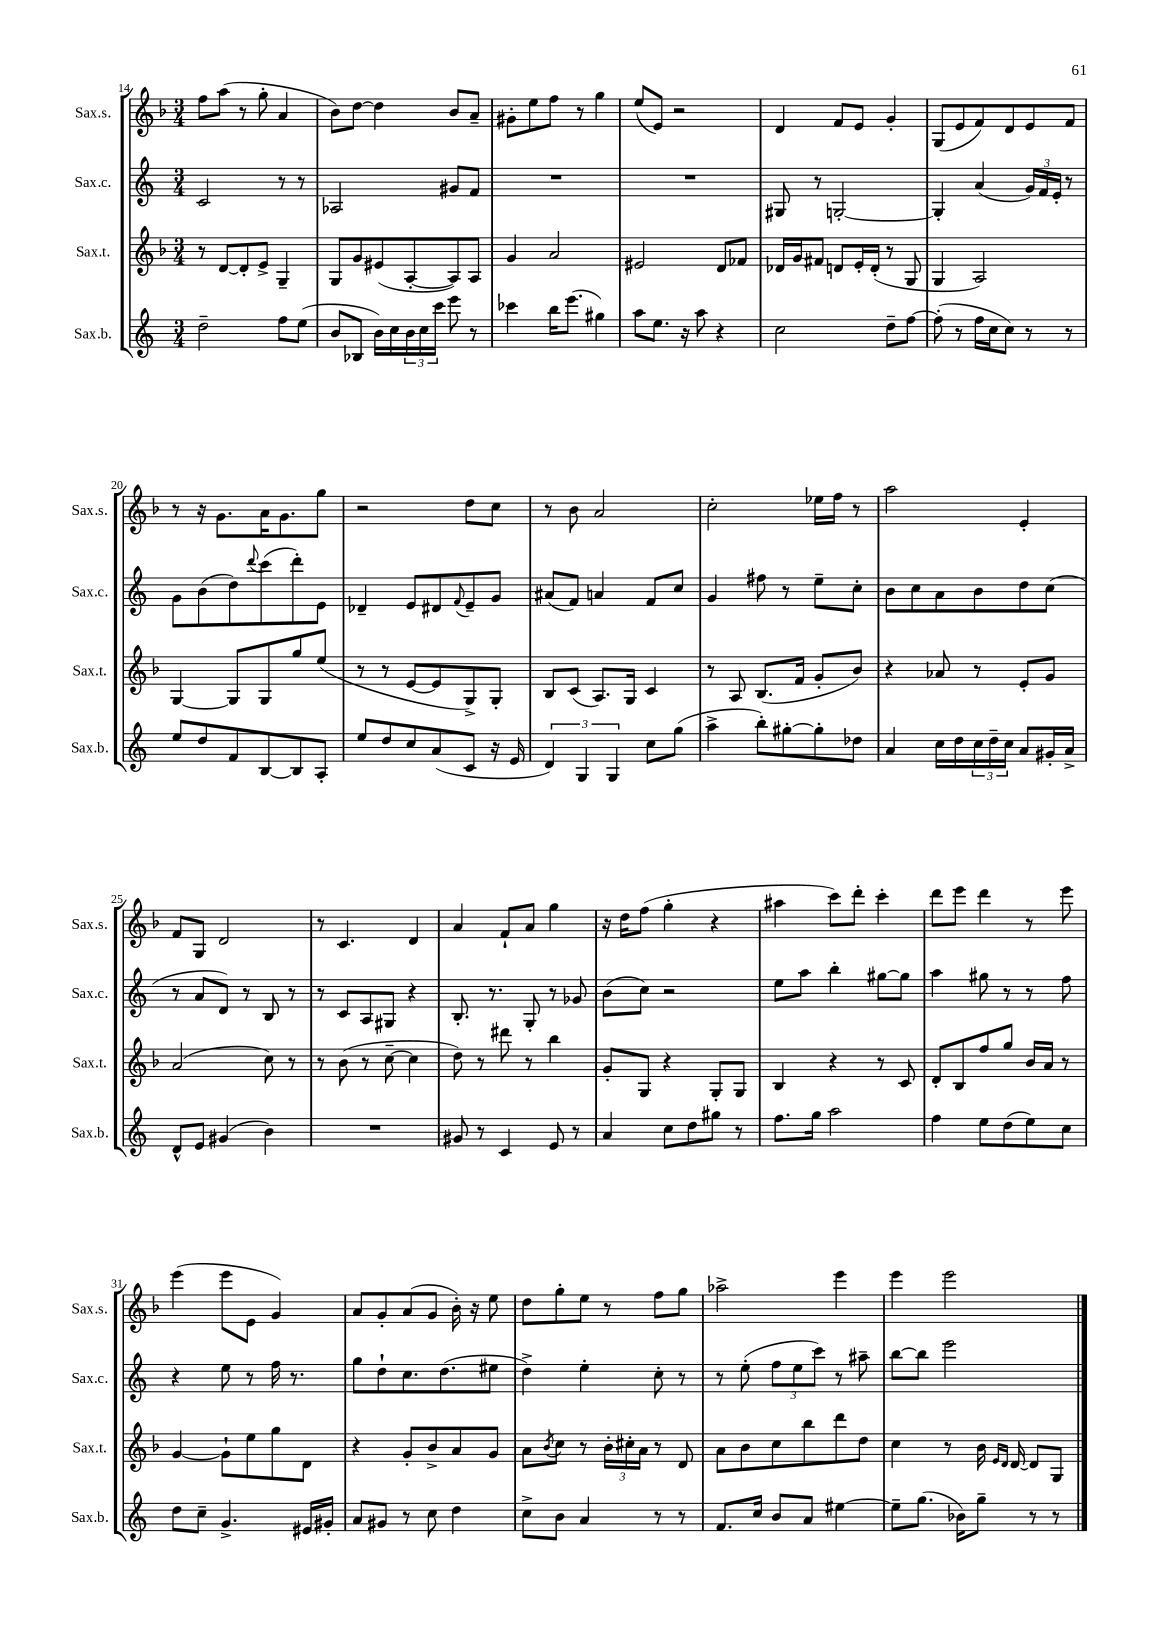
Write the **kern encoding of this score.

**kern	**kern	**kern	**kern
*staff4	*staff3	*staff2	*staff1
*clefG2	*clefG2	*clefG2	*clefG2
*k[]	*k[b-]	*k[]	*k[b-]
*M3/4	*M3/4	*M3/4	*M3/4
2dd~	8r	2c	8ff
.	[8d	.	(8aa
.	8d']	.	8r
.	8e^	.	8gg'
8ff	4G~	8r	4a
(8ee	.	8r	.
=	=	=	=
8b	8G	2A-	8b-)
8B-	8g	.	[8dd
16b)	(8e#	.	4dd]
16cc	.	.	.
24b	[8A'	.	.
24cc	.	.	.
24ccc	.	.	.
8eee	8A])	8g#	8b-
8r	8A	8f	8a~
=	=	=	=
4ccc-	4g	2.r	8g#'
.	.	.	8ee
16bb	2a	.	8ff
(8.eee	.	.	.
.	.	.	8r
4gg#)	.	.	4gg
=	=	=	=
8aa	2e#	2.r	(8ee
8.ee	.	.	8e)
.	.	.	2r
16r	.	.	.
8aa	.	.	.
4r	8d	.	.
.	8f-	.	.
=	=	=	=
2cc	16d-	8G#	4d
.	16g	.	.
.	8f#	8r	.
.	8d	[2G'	8f
.	16e'	.	8e
.	(16d'	.	.
8dd~	8r	.	4g'
[8ff	8G	.	.
=	=	=	=
(8ff']	4G	4G']	(8G
8r	.	.	8e
16ff	2A)	(4a	8f)
16cc	.	.	.
8cc)	.	.	8d
8r	.	24g)	8e
.	.	24f	.
.	.	24e'	.
8r	.	8r	8f
=	=	=	=
8ee	[4G	8g	8r
8dd	.	(8b	16r
.	.	.	8.g
8f	8G]	8dd)	.
.	.	8qqddd	.
[8B	8G	(8ccc	16a
.	.	.	8.g
8B]	8gg	8ddd')	.
8A'	(8ee	8e	8gg
=	=	=	=
8ee	8r	4d-~	2r
8dd	8r	.	.
8cc	[8e	8e	.
(8a	8e]	8d#	.
.	.	8qqf	.
8c	8G^)	8e~	8dd
16r	8G'	8g	8cc
16e	.	.	.
=	=	=	=
6d)	8B-	(8a#	8r
.	(8c	8f)	8b-
6G	.	.	.
.	8.A)	4a	2a
6G	.	.	.
.	16G	.	.
8cc	4c	8f	.
(8gg	.	8cc	.
=	=	=	=
4aa^	8r	4g	2cc'
.	8A	.	.
8bb')	(8.B-	8ff#	.
[8gg#'	.	8r	.
.	16f	.	.
8gg#']	8g'	8ee~	16ee-
.	.	.	16ff
8dd-	8b-)	8cc'	8r
=	=	=	=
4a	4r	8b	2aa
.	.	8cc	.
16cc	8a-	8a	.
16dd	.	.	.
24cc	8r	8b	.
24dd~	.	.	.
24cc	.	.	.
8a	8e'	8dd	4e'
16g#'	8g	(8cc	.
16a^	.	.	.
=	=	=	=
8d^^	(2a	8r	8f
8e	.	8a	8G
(4g#	.	8d)	2d
.	.	8r	.
4b)	8cc)	8B	.
.	8r	8r	.
=	=	=	=
2.r	8r	8r	8r
.	(8b-	8c	4.c
.	8r	8A	.
.	[8cc~	8G#	.
.	4cc]	4r	4d
=	=	=	=
8g#	8dd)	8.B'	4a
8r	8r	.	.
.	.	8.r	.
4c	8ddd#	.	8f`
.	8r	8G'	8a
8e	4bb-	8r	4gg
8r	.	8g-	.
=	=	=	=
4a	8g'	(8b	16r
.	.	.	16dd
.	8G	8cc)	(8ff
8cc	4r	2r	4gg'
8dd	.	.	.
8gg#	8G'	.	4r
8r	8G	.	.
=	=	=	=
8.ff	4B-	8ee	4aa#
.	.	8aa	.
16gg	.	.	.
2aa	4r	4bb'	8ccc)
.	.	.	8ddd'
.	8r	[8gg#	4ccc'
.	8c	8gg#]	.
=	=	=	=
4ff	8d'	4aa	8ddd
.	8B-	.	8eee
8ee	8ff	8gg#	4ddd
(8dd	8gg	8r	.
8ee)	16b-	8r	8r
.	16a	.	.
8cc	8r	8ff	8eee
=	=	=	=
8dd	[4g	4r	(4eee
8cc~	.	.	.
4.g^	8g`]	8ee	8eee
.	8ee	8r	8e
.	8gg	16ff	4g)
.	.	8.r	.
16e#	8d	.	.
16g#'	.	.	.
=	=	=	=
8a	4r	8gg	8a
8g#	.	8dd`	8g'
8r	8g'	8.cc	(8a
8cc	8b-^	.	8g
.	.	(8.dd	.
4dd	8a	.	16b-')
.	.	.	16r
.	8g	8ee#	8ee
=	=	=	=
8cc^	8a	4dd^)	8dd
.	8qb-	.	.
8b	8cc	.	8gg'
4a	8r	4ee'	8ee
.	24b-'	.	8r
.	24cc#'	.	.
.	24a	.	.
8r	8r	8cc'	8ff
8r	8d	8r	8gg
=	=	=	=
8.f	8a	8r	2aa-^
.	8b-	(8ee'	.
16cc	.	.	.
8b	8cc	12ff	.
.	.	12ee	.
8a	8bb-	.	.
.	.	12ccc)	.
[4ee#	8ddd	8r	4eee
.	8dd	8aa#~	.
=	=	=	=
8ee#~]	4cc	[8bb	4eee
(8.gg	.	8bb]	.
.	8r	2eee	2eee
16b-)	.	.	.
8gg~	16b-	.	.
.	16qqe	.	.
.	16qqd	.	.
.	[16d	.	.
8r	8d]	.	.
8r	8G	.	.
==	==	==	==
*-	*-	*-	*-
